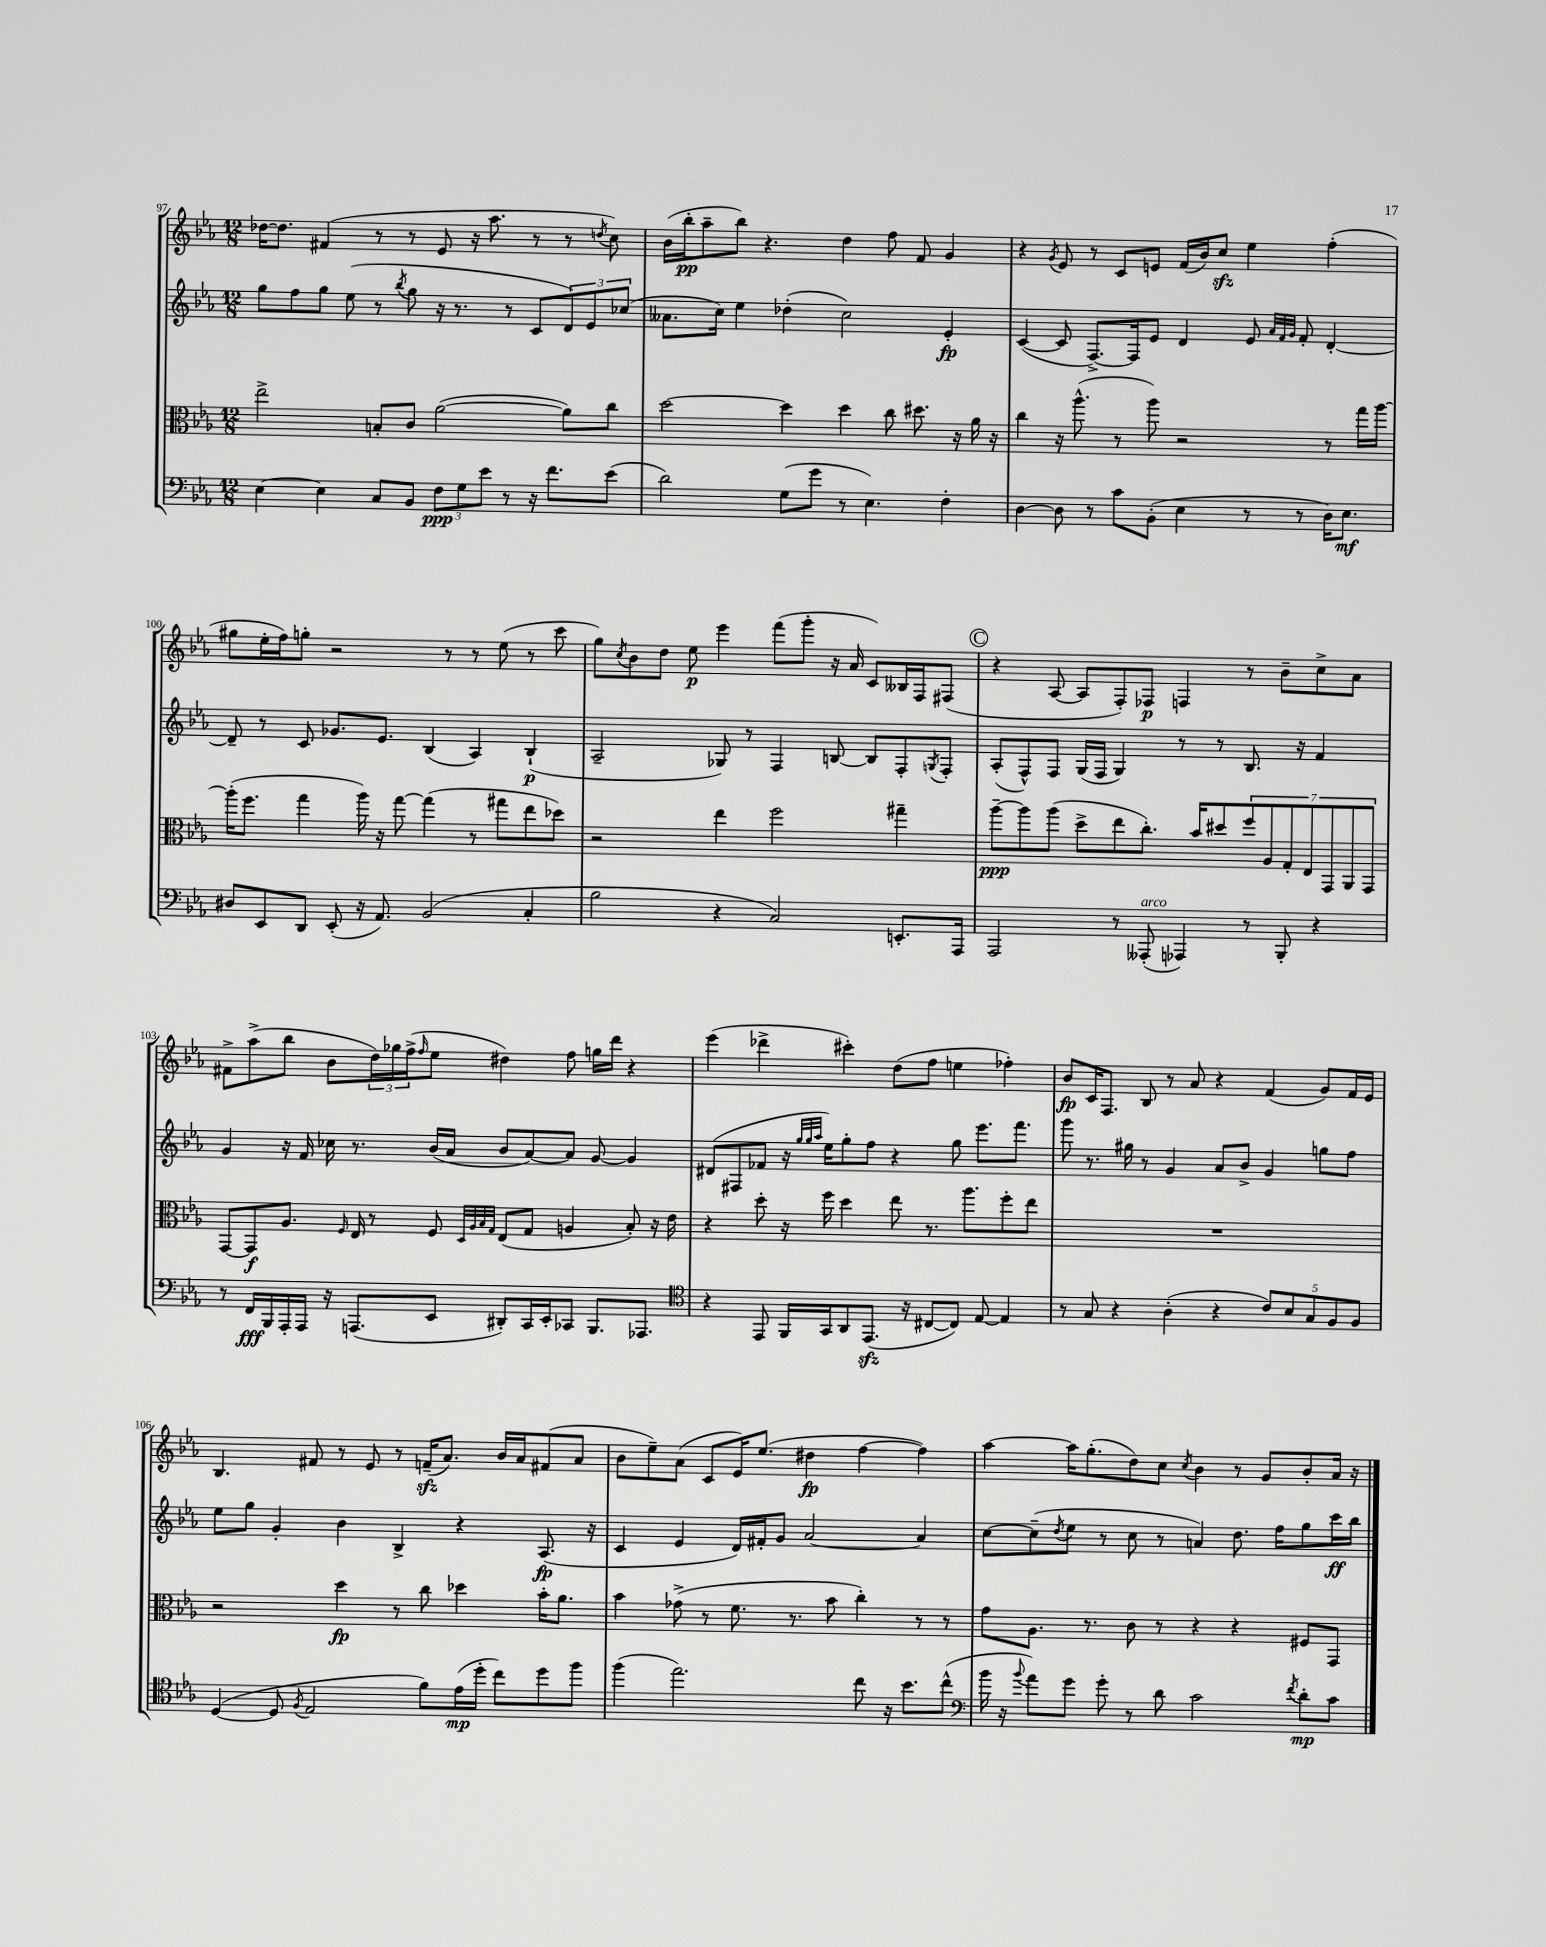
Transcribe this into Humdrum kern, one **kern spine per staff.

**kern	**kern	**kern	**kern
*staff4	*staff3	*staff2	*staff1
*clefF4	*clefC3	*clefG2	*clefG2
*k[b-e-a-]	*k[b-e-a-]	*k[b-e-a-]	*k[b-e-a-]
*M12/8	*M12/8	*M12/8	*M12/8
[4E-	2ee-^	8gg	[16dd-
.	.	.	8.dd-]
.	.	8ff	.
4E-]	.	8gg	(4f#
.	.	(8ee-	.
8C	8B'	8r	8r
.	.	8qbb-	.
8BB-	8c	8gg	8r
12F	([2a-	16r	8e-
.	.	8.r	.
12G	.	.	.
.	.	.	16r
12e-	.	.	.
.	.	.	8.aa-
8r	.	8r	.
16r	.	8c	8r
8.f	.	.	.
.	8a-])	12d)	8r
.	.	12e-	.
.	.	.	8qdd
(8e-	8cc	.	8cc)
.	.	(12cc-	.
=	=	=	=
2d)	[2dd	8.a--	(16b-
.	.	.	16bb-'
.	.	.	8aa-~
.	.	16cc)	.
.	.	4ee-	8bb-)
.	.	.	4.r
(8G	4dd]	(4dd-'	.
8g	.	.	.
8r	4dd	2cc)	4dd
4.E-)	.	.	.
.	8cc	.	8ff
.	8.dd#	.	8f
4F'	.	4e-'	4g
.	16r	.	.
.	16a-	.	.
.	16r	.	.
=	=	=	=
[4D	4cc	([4c	4r
.	.	.	8qg
8D]	16r	8c]	8e-
.	(8.aa-^^	.	.
8r	.	[8.F^)	8r
8c	8r	.	8c
.	.	16F]	.
(8BB-'	8aa-)	8e-	8e
4E-	2r	4d	(16f
.	.	.	16b-)
.	.	.	8cc
8r	.	8e-	4ee-
.	.	32qqa-	.
.	.	32qqf	.
.	.	32qqg	.
8r	.	8f'	.
16D)	8r	[4d'	(4ff'
8.E-	.	.	.
.	16gg	.	.
.	[16aa-	.	.
=	=	=	=
8D#	(16aa-']	8d~]	8gg#
.	8.ff	.	.
8EE-	.	8r	16ee-'
.	.	.	16ff)
8DD	4gg	8c	8gg'
(8EE-'	.	8.g-	2r
16r	16aa-)	.	.
8.AA-)	16r	8.e-	.
.	[8gg	.	.
(2BB-	(4gg]	(4B-	.
.	.	.	8r
.	8r	4A-)	8r
.	8gg#	.	(8ee-
4C'	8ee-	(4B-`	8r
.	8dd-)	.	8ccc
=	=	=	=
2B-	2r	2A-~	8gg)
.	.	.	8qcc
.	.	.	8b-
.	.	.	8dd
.	.	.	8ee-
4r	4ee-	8G-)	4eee-
.	.	8r	.
2C)	2ff	4F	(8fff
.	.	.	8ggg'
.	.	[8B	16r
.	.	.	16a-
.	.	8B]	8c)
8.EE'	4gg#~	8F'	16B--
.	.	.	16F
.	.	8qG	.
.	.	8F'	(8F#
16AAA-	.	.	.
=	=	=	=
2AAA-	[8aa-~	(8A-'	4r
.	8aa-]	8F^^)	.
.	(8aa-	8F	[8A-
.	8dd^	(16G	8A-]
.	.	16F	.
8r	8ee-	4G)	8F')
(8AAA--'	8.cc')	.	8F-
4AAA-)	.	8r	4F
.	16b-	.	.
.	8dd#	8r	.
8r	14ff	8.B-	8r
.	14A-	.	.
8BBB-'	.	.	8b-~
.	14G'	.	.
.	.	16r	.
.	14E-	.	.
4r	.	4f	8cc^
.	14GG	.	.
.	14AA-	.	.
.	.	.	8a-
.	14GG	.	.
=	=	=	=
8r	[8GG	4g	8f#^
16FF	8GG]	.	(8aa-^
16BBB-	.	.	.
16AAA-'	8.A-	16r	8bb-
16AAA-	.	16f	.
16r	.	16cc-	8b-
.	16qqF	.	.
(8.AAA	16E-	8.r	.
.	8r	.	24dd)
.	.	.	24gg-
.	.	.	(24ff^
.	.	.	16qqff
8EE-	8F	(16b-	8ee-
.	.	16a-	.
.	32qqD	.	.
.	32qqA-	.	.
.	32qqB-	.	.
.	32qqG	.	.
8DD#')	(8E-	8b-	4dd#)
16CC	8G	[8a-)	.
16EE-'	.	.	.
8CC-	4A	8a-]	8ff
8.BBB-	.	[8g	16gg
.	.	.	16ddd
.	8B-')	4g]	4r
8.AAA-	.	.	.
.	16r	.	.
.	16e-	.	.
=	=	=	=
*clefC4	*	*	*
4r	4r	(8d#	(4eee-
.	.	8F#	.
8EE-	8dd'	8f-	4ddd-^
16FF	16r	16r	.
.	.	32qqgg	.
.	.	32qqgg	.
.	.	32qqaa-	.
16GG	16ff	16ee-)	.
8AA-	4dd	8gg'	4ccc#')
(8.EE-	.	8ff	.
.	8ee-	4r	(8dd
16r	.	.	.
[8C#	8.r	.	8ff
8C#])	.	8gg	4ee
.	8.aa-	.	.
[8E-	.	8.eee-	.
4E-]	8ff'	.	4ff-')
.	.	8.fff	.
.	8ee-	.	.
=	=	=	=
8r	1.r	8ggg	8b-
8G	.	8.r	16c
.	.	.	8.F
4r	.	.	.
.	.	16gg#	.
.	.	8r	8B-
(4A-'	.	4g	8r
.	.	.	8a-
4r	.	8a-	4r
.	.	8b-^	.
10c)	.	4g	(4f
10B-	.	.	.
10G	.	.	.
.	.	8gg	8g)
10F	.	.	.
.	.	8ff	16f
10F	.	.	.
.	.	.	16e-
=	=	=	=
([4D	2r	8ee-	4.B-
.	.	8gg	.
8D]	.	4g'	.
8qF	.	.	.
2E-	.	.	8f#
.	4dd	4b-	8r
.	.	.	8e-
.	8r	4B-^	8r
8f)	8cc	.	(16f~
.	.	.	8.a-)
(16e-	4dd-	4r	.
16dd'	.	.	.
8cc)	.	.	16b-
.	.	.	16a-
8dd	16b-'	(8.A-	(8f#
.	8.a-	.	.
8ff	.	.	8a-
.	.	16r	.
=	=	=	=
(4ff	4b-	4c	8b-
.	.	.	8ee-~)
2.ee-)	(8g-^	4e-	(8a-
.	8r	.	8c
.	8.f	16d)	16e-)
.	.	16f#'	(8.ee-
.	.	8g	.
.	8.r	.	.
.	.	[2a-	4dd#
.	8b-	.	.
8cc	4cc')	.	[4ff
16r	.	.	.
8.b-	.	.	.
.	8r	4a-]	4ff])
(8cc^^	8r	.	.
=	=	=	=
*clefF4	*	*	*
16b-	8g	[8cc	[4aa-
16r	.	.	.
8qqb-	.	.	.
8a-)	8.A-	(8cc~]	.
.	.	8qdd	.
8g	.	8ee-	16aa-]
.	8.r	.	(8.gg'
8g'	.	8r	.
8r	8c	8cc	8dd)
8d	8r	8r	8cc
.	.	.	8qcc
2c	4r	4a)	4b-
.	4r	8.dd	8r
.	.	.	8g
.	.	16ff	.
8qf	.	.	.
8d'	8F#	8gg	8b-'
8c	8GG	16ccc	16a-
.	.	16bb-	16r
==	==	==	==
*-	*-	*-	*-
